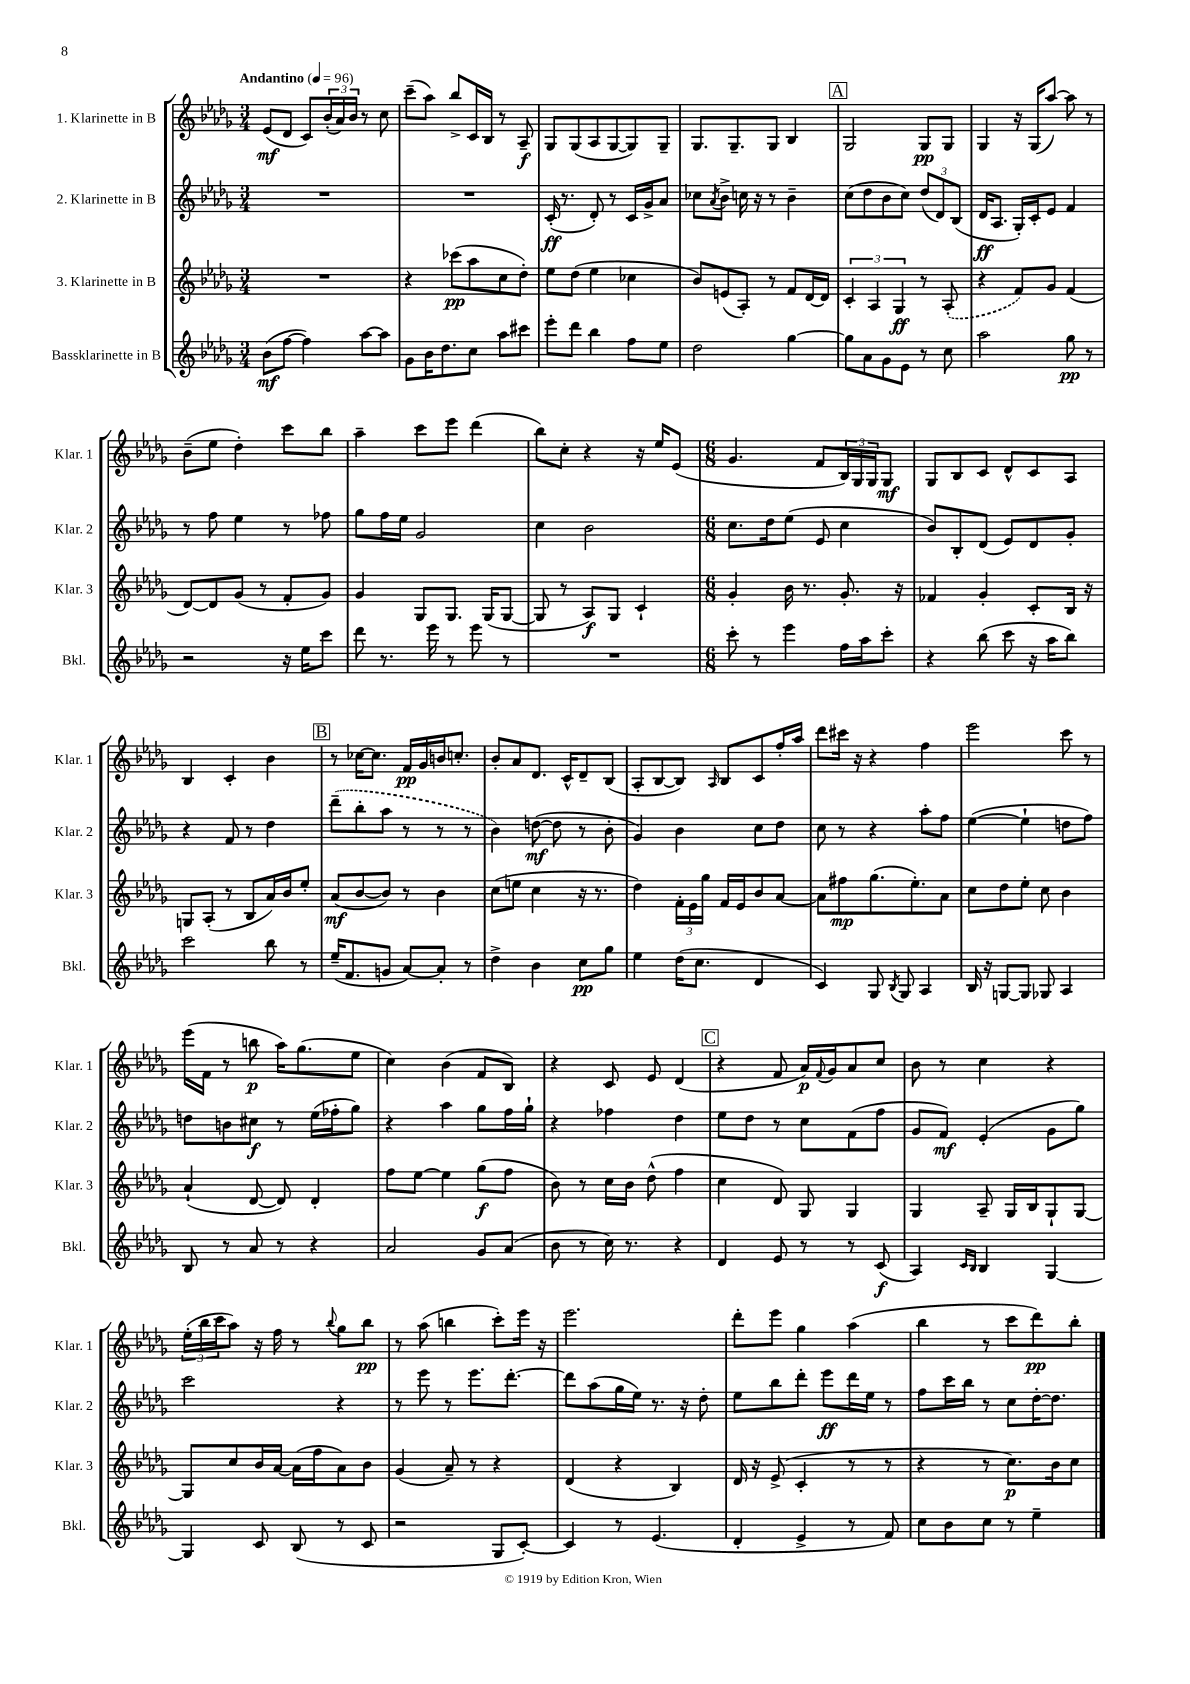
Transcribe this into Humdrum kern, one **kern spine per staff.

**kern	**kern	**kern	**kern
*staff4	*staff3	*staff2	*staff1
*clefG2	*clefG2	*clefG2	*clefG2
*k[b-e-a-d-g-]	*k[b-e-a-d-g-]	*k[b-e-a-d-g-]	*k[b-e-a-d-g-]
*M3/4	*M3/4	*M3/4	*M3/4
*MM96	*MM96	*MM96	*MM96
(8b-	2.r	2.r	(8e-
[8ff	.	.	8d-
4ff])	.	.	8c)
.	.	.	(24b-'
.	.	.	24a-)
.	.	.	24b-
[8aa-	.	.	8r
8aa-]	.	.	8cc
=	=	=	=
8g-	4r	2.r	(8ccc~
16b-	.	.	8aa-)
8.dd-	.	.	.
.	(8ccc-	.	8bb-^
8cc	8aa-	.	16c
.	.	.	16B-
8aa-	8cc	.	8r
8ccc#	8dd-')	.	8A-~
=	=	=	=
8eee-'	8ee-	(16c'	8G-
.	.	8.r	.
8ddd-	(8dd-	.	(8G-
4bb-	4ee-	8d-')	8A-
.	.	8r	[8G-
8ff	4cc-	16c	8G-])
.	.	16g-^	.
8ee-	.	8a-	8G-~
=	=	=	=
2dd-	8b-)	8cc-	8.G-
.	.	8qa-	.
.	(8e	8b-^	.
.	.	.	8.G-~
.	8A-')	16cc	.
.	.	16r	.
.	8r	8r	8G-
[4gg-	8f	4b-~	4B-
.	[16d-	.	.
.	16d-]	.	.
=	=	=	=
8gg-]	6c'	(8cc	2G-
8a-	.	8dd-	.
.	6A-	.	.
8g-	.	8b-	.
.	6G-	.	.
8e-	.	8cc)	.
8r	8r	(12dd-	8G-
.	.	12d-)	.
8cc	(8A-'	.	8G-
.	.	(12B-	.
=	=	=	=
2aa-	4r	16d-	4G-
.	.	8.A-	.
.	8f)	16G-')	16r
.	.	16c'	(16G-
.	8g-	8e-	[8aa-)
8gg-	(4f	4f	8aa-]
8r	.	.	8r
=	=	=	=
2r	[8d-)	8r	(8b-~
.	8d-]	8ff	8ee-
.	(8g-	4ee-	4dd-')
.	8r	.	.
16r	8f'	8r	8ccc
16ee-	.	.	.
8ccc	8g-)	8ff-	8bb-
=	=	=	=
8ddd-	4g-	8gg-	4aa-~
8.r	.	16ff	.
.	.	16ee-	.
.	8G-	2g-	8ccc
16eee-	.	.	.
8r	8.G-	.	8eee-
8eee-	.	.	(4ddd-
.	(16G-	.	.
8r	[8G-	.	.
=	=	=	=
2.r	8G-]	4cc	8bb-)
.	8r	.	8cc'
.	8A-)	2b-	4r
.	8G-	.	.
.	4c`	.	16r
.	.	.	16ee-
.	.	.	(8e-
=	=	=	=
*M6/8	*M6/8	*M6/8	*M6/8
8ccc'	4g-'	8.cc	4.g-
8r	.	.	.
.	.	16dd-	.
4eee-	16b-	(8ee-	.
.	8.r	.	.
.	.	8e-	8f
16ff	8.g-'	4cc	24B-)
.	.	.	24G-
16aa-	.	.	.
.	.	.	24G-
8ccc'	.	.	8G-
.	16r	.	.
=	=	=	=
4r	4f-	8b-)	8G-
.	.	8B-'	8B-
(8bb-	4g-'	(8d-	8c
8ccc	.	8e-)	8d-^^
16r	8c'	8d-	8c
16aa-	.	.	.
8bb-)	16B-	8g-'	8A-
.	16r	.	.
=	=	=	=
2ccc	8G	4r	4B-
.	(8A-'	.	.
.	8r	8f	4c'
.	8B-	8r	.
8bb-	16a-)	4dd-	4b-
.	16b-	.	.
8r	8ee-'	.	.
=	=	=	=
(16ee-~	(8a-	(8ddd-~	8r
8.f	.	.	.
.	[8b-	8bb-'	[16cc-
.	.	.	8.cc-]
8g	8b-])	8aa-	.
[8a-)	8r	8r	16f
.	.	.	16g-
8a-']	4b-	8r	16b
.	.	.	8.cc'
8r	.	8r	.
=	=	=	=
4dd-^	(8cc	4b-)	8b-'
.	8ee	.	8a-
4b-	4cc	([8dd	8.d-
.	.	8dd]	.
.	.	.	16c^^
8cc	16r	8r	8d-~
.	8.r	.	.
8gg-	.	8b-'	(8B-
=	=	=	=
4ee-	4dd-)	4g-)	8A-'
.	.	.	[8B-
(16dd-	24f'	4b-	8B-])
.	24e-	.	.
8.cc	.	.	.
.	24gg-	.	.
.	.	.	16qqA-
.	16f	.	8B-
.	16e-	.	.
4d-	8b-	8cc	8c
.	[8a-	8dd-	16ff'
.	.	.	16aa-
=	=	=	=
4c)	8a-]	8cc	8ddd-
.	8ff#	8r	16ccc#
.	.	.	16r
8G-	(8.gg-	4r	4r
8qB-	.	.	.
8G-	.	.	.
.	8.ee-')	.	.
4A-	.	8aa-'	4ff
.	8a-	8ff	.
=	=	=	=
16B-	8cc	([4ee-	2eee-
16r	.	.	.
[8G	8dd-	.	.
8G]	8ee-'	4ee-`]	.
8G-	8cc	.	.
4A-	4b-	8dd	8ccc
.	.	8ff)	8r
=	=	=	=
8B-	(4a-`	8dd	(16eee-
.	.	.	16f
8r	.	8b	8r
8a-	[8d-	8cc#	8bb
8r	8d-])	8r	16aa-)
.	.	.	(8.gg-
4r	4d-'	(16ee-	.
.	.	16ff-'	.
.	.	8gg-)	8ee-
=	=	=	=
2a-	8ff	4r	4cc)
.	[8ee-	.	.
.	4ee-]	4aa-	(4b-
8g-	(8gg-	8gg-	8f
(8a-	8ff	16ff	8B-)
.	.	16gg-`	.
=	=	=	=
8b-	8b-)	4r	4r
8r	8r	.	.
16cc)	16cc	4ff-	8c
8.r	16b-	.	.
.	(8dd-^^	.	8e-
4r	4ff	4dd-	(4d-
=	=	=	=
4d-	4cc	8ee-	4r
.	.	8dd-	.
8e-	8d-)	8r	8f
8r	8G-	8cc	16a-)
.	.	.	8qqf
.	.	.	16g-
8r	4G-	(8f	8a-
(8c	.	8ff	8cc
=	=	=	=
4A-)	4G-	8g-	8b-
.	.	8f)	8r
16qqc	.	.	.
16qqB-	.	.	.
4B-	8A-~	(4e-'	4cc
.	16G-	.	.
.	16B-	.	.
[4G-	8G-`	8g-	4r
.	[8G-	8gg-)	.
=	=	=	=
4G-]	8G-]	2ccc	(24ee-'
.	.	.	24bb-
.	.	.	24ccc
.	8cc	.	8aa-)
8c	16b-	.	16r
.	[16a-	.	16ff
(8B-	(16a-]	.	8r
.	16ff	.	.
.	.	.	8qqbb-
8r	8a-)	4r	8gg-
8c	8b-	.	8bb-
=	=	=	=
2r	(4g-	8r	8r
.	.	8eee-	(8aa-
.	8a-~)	8r	4bb
.	8r	8.eee-	.
8G-	4r	.	8ccc')
.	.	[8.ddd-'	.
[8c')	.	.	16eee-
.	.	.	16r
=	=	=	=
4c]	(4d-	8ddd-]	2.eee-
.	.	(8aa-	.
8r	4r	16gg-	.
.	.	16ee-)	.
(4.e-	.	8.r	.
.	4B-)	.	.
.	.	16r	.
.	.	8dd-'	.
=	=	=	=
4d-'	16d-	8ee-	8ddd-'
.	16r	.	.
.	(8e-^	8bb-	8eee-
4e-^	4c'	8ddd-'	4gg-
.	.	8eee-	.
8r	8r	16ddd-	(4aa-
.	.	16ee-	.
8f)	8r	8r	.
=	=	=	=
8cc	4r	8ff	4bb-
8b-	.	16ccc	.
.	.	16bb-	.
8cc	8r	8r	8r
8r	8.cc)	8cc	8ccc
4ee-~	.	[16dd-'	8ddd-)
.	16b-	8.dd-]	.
.	8cc	.	8bb-'
==	==	==	==
*-	*-	*-	*-
